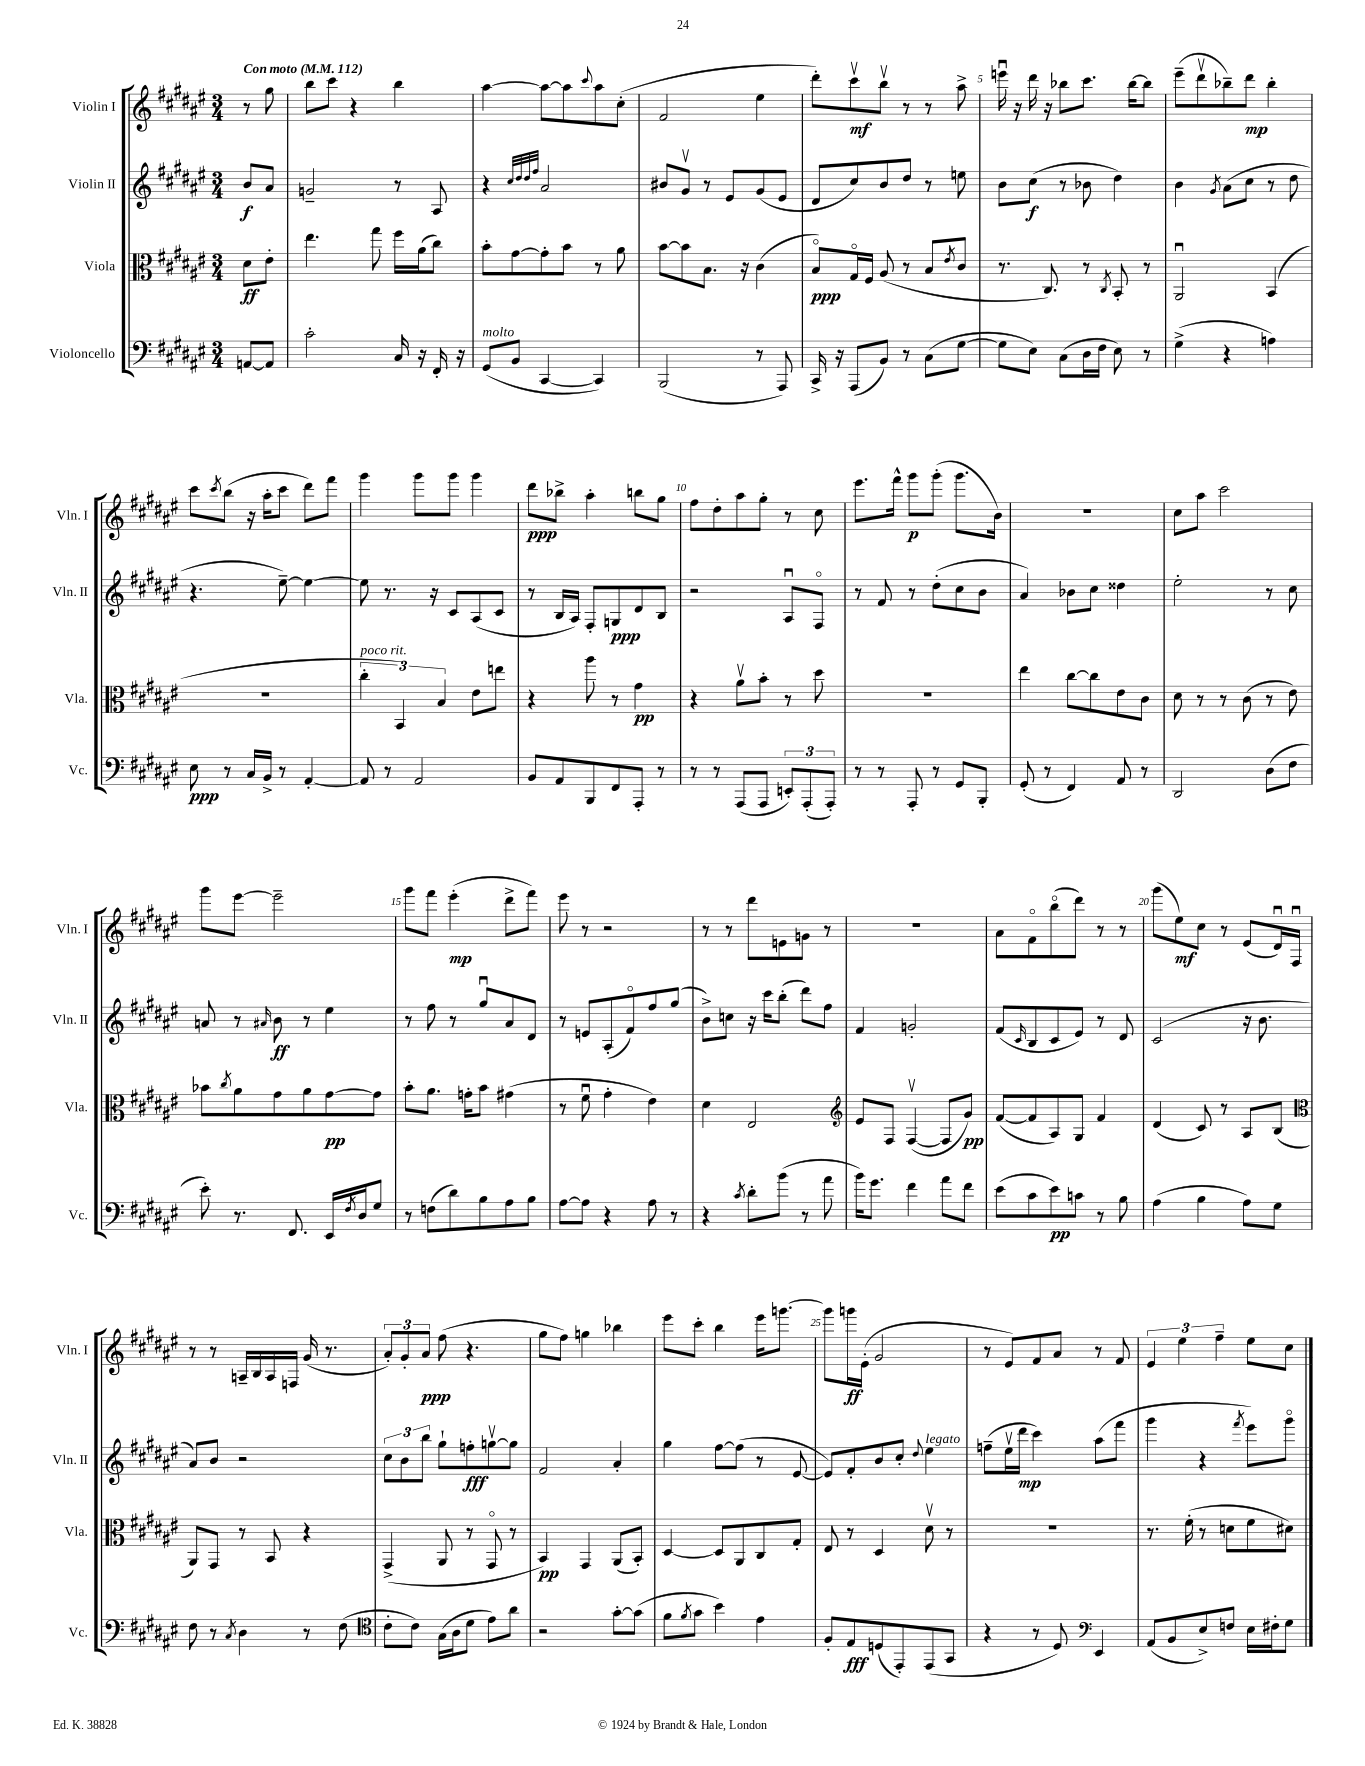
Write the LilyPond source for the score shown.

<<
\new StaffGroup <<
\new Staff = "s0" \with { instrumentName = "Violin I" shortInstrumentName = "Vln. I" } {
    \clef treble \key fis \major \numericTimeSignature \time 3/4 \partial 4 \tempo "Con moto" 4 = 112
    r8 gis''8 |
    b''8 cis'''8 r4 b''4 |
    ais''4~ ais''8~ ais''8 \appoggiatura { cis'''8 } ais''8 cis''8-.( |
    fis'2 eis''4 |
    dis'''8-.) cis'''8\upbow\mf b''8\upbow r8 r8 ais''8-> |
    e'''16\downbow r16 dis'''16 r16 bes''8 cis'''8. bes''16~ bes''8 |
    eis'''8--( dis'''8\upbow bes''8--) dis'''8\mp bes''4-. |
    cis'''8 \acciaccatura { cis'''8 } b''8( r16 ais''16-. cis'''8 dis'''8) fis'''8 |
    gis'''4 gis'''8 gis'''8 gis'''4 |
    dis'''8\ppp bes''8-> ais''4-. b''8 gis''8 |
    fis''8 dis''8-. ais''8 gis''8-. r8 cis''8 |
    eis'''8. fis'''16-^ gis'''8\p gis'''8-.( gis'''8. b'16) |
    R2. |
    cis''8 ais''8 cis'''2 |
    gis'''8 eis'''8~ eis'''2-- |
    gis'''8 fis'''8 eis'''4-.\mp( dis'''8-> fis'''8) |
    eis'''8 r8 r2 |
    r8 r8 dis'''8 e'8 g'8 r8 |
    R2. |
    ais'8 fis'8\flageolet b''8\flageolet( dis'''8) r8 r8 |
    gis'''8( eis''8\mf) cis''8 r8 eis'8( dis'16\downbow) fis16\downbow |
    r8 r8 a16-- b16 a16 f16 gis'16( r8. |
    \tuplet 3/2 { ais'8-.) gis'8-. ais'8\ppp } fis''8( r4. |
    gis''8 fis''8) g''4 bes''4 |
    eis'''8 cis'''8-. b''4 eis'''16 g'''8.~ |
    g'''8 g'''16\ff eis'16-.( gis'2 |
    r8 eis'8) fis'8 ais'8 r8 fis'8 |
    \tuplet 3/2 { eis'4 eis''4 fis''4-- } eis''8 cis''8 \bar "|." |
}
\new Staff = "s1" \with { instrumentName = "Violin II" shortInstrumentName = "Vln. II" } {
    \clef treble \key fis \major \numericTimeSignature \time 3/4 \partial 4
    b'8\f ais'8 |
    g'2-- r8 ais8 |
    r4 \grace { cis''32 dis''32 dis''32 fis''32 } ais'2 |
    bis'8 gis'8\upbow r8 eis'8 gis'8( eis'8 |
    dis'8 cis''8) b'8 dis''8 r8 e''8 |
    b'8 cis''8\f( r8 bes'8 dis''4) |
    b'4 \acciaccatura { gis'8 } ais'8( cis''8 r8 dis''8 |
    r4. eis''8~--) eis''4~ |
    eis''8 r8. r16 cis'8 ais8( cis'8 |
    r8 b16 ais16) fis8-. g8\ppp dis'8 b8 |
    r2 ais8\downbow fis8\flageolet |
    r8 fis'8 r8 dis''8-.( cis''8 b'8 |
    ais'4) bes'8 cis''8 disis''4 |
    eis''2-. r8 cis''8 |
    a'8 r8 \grace { ais'16 } b'8\ff r8 eis''4 |
    r8 fis''8 r8 gis''8\downbow ais'8 dis'8 |
    r8 e'8 ais8-.( fis'8\flageolet) fis''8 gis''8( |
    b'8->) c''8 r16 cis'''16 b''8-.( dis'''8) fis''8 |
    fis'4 g'2-. |
    fis'8( \grace { cis'16 } b8 cis'8 eis'8) r8 dis'8 |
    cis'2( r16 b'8. |
    ais'8) b'8 r2 |
    \tuplet 3/2 { cis''8 b'8 b''8 } gis''8-! f''8-.\fff g''8~\upbow g''8 |
    fis'2 ais'4-. |
    gis''4 fis''8~ fis''8( r8 eis'8~ |
    eis'8) fis'8-. b'8 cis''8-. \appoggiatura { dis''8 } eis''4^\markup { \italic "legato" } |
    f''8--( eis''16\upbow dis'''16\mp cis'''4) ais''8( fis'''8 |
    gis'''4 r4 \acciaccatura { fis'''8 } eis'''8) gis'''8\flageolet \bar "|." |
}
\new Staff = "s2" \with { instrumentName = "Viola" shortInstrumentName = "Vla." } {
    \clef alto \key fis \major \numericTimeSignature \time 3/4 \partial 4
    dis'8\ff eis'8-. |
    eis''4. gis''8 fis''16 ais'16( cis''8) |
    b'8-. gis'8~ gis'8-. b'8 r8 ais'8 |
    b'8~ b'8 b8. r16 cis'4( |
    b8\flageolet\ppp) gis16\flageolet fis16 ais8( r8 b8 \acciaccatura { eis'8 } cis'8 |
    r8. cis8.) r8 \acciaccatura { cis8 } b,8-. r8 |
    ais,2\downbow b,4( |
    R2. |
    \tuplet 3/2 { cis''4-.^\markup { \italic "poco rit." } b,4) b4 } eis'8 e''8 |
    r4 ais''8 r8 gis'4\pp |
    r4 ais'8\upbow b'8-. r8 dis''8 |
    R2. |
    eis''4 cis''8~ cis''8 eis'8 cis'8 |
    dis'8 r8 r8 cis'8( r8 eis'8) |
    bes'8 \acciaccatura { cis''8 } ais'8 gis'8 ais'8 gis'8~\pp gis'8 |
    b'8-. ais'8. g'16-. b'8 gis'4( |
    r8 fis'8\downbow gis'4-. eis'4) |
    dis'4 eis2 |
    \clef treble eis'8 fis8 fis4~\upbow( fis8 gis'8\pp) |
    fis'8~( fis'8 ais8) gis8 fis'4 |
    dis'4( cis'8) r8 ais8 b8( |
    \clef alto ais,8) gis,8 r8 b,8 r4 |
    gis,4->( ais,8 r8 gis,8\flageolet r8 |
    b,4\pp) gis,4 ais,8( b,8-.) |
    dis4~ dis8 ais,8 cis8 gis8-. |
    eis8 r8 dis4 dis'8\upbow r8 |
    R2. |
    r8. fis'16-.( r8 d'8 fis'8 dis'8) \bar "|." |
}
\new Staff = "s3" \with { instrumentName = "Violoncello" shortInstrumentName = "Vc." } {
    \clef bass \key fis \major \numericTimeSignature \time 3/4 \partial 4
    a,8~ a,8 |
    cis'2-. cis16 r16 fis,16-. r16 |
    gis,8^\markup { \italic "molto" }( b,8 cis,4~ cis,4) |
    b,,2( r8 ais,,8) |
    cis,16-> r16 ais,,8( b,8) r8 cis8( gis8~ |
    gis8 eis8) cis8( dis16 fis16 eis8) r8 |
    gis4->( r4 a4) |
    eis8\ppp r8 cis16 b,16-> r8 ais,4~-. |
    ais,8 r8 ais,2 |
    b,8 ais,8 b,,8 fis,8 ais,,8-. r8 |
    r8 r8 ais,,8( ais,,8 \tuplet 3/2 { e,8-.) ais,,8-.( ais,,8-.) } |
    r8 r8 ais,,8-. r8 gis,8 b,,8-. |
    gis,8-.( r8 fis,4) ais,8 r8 |
    dis,2 dis8( fis8 |
    eis'8-.) r8. fis,8. eis,16 \acciaccatura { fis8 } dis16 gis8 |
    r8 f8( dis'8) b8 ais8 b8 |
    ais8~ ais8 r4 ais8 r8 |
    r4 \acciaccatura { cis'8 } dis'8-. b'8( r8 ais'8 |
    b'16) gis'8. fis'4 ais'8 fis'8 |
    eis'8( cis'8 eis'8\pp) c'8 r8 b8 |
    ais4( b4 ais8) gis8 |
    fis8 r8 \acciaccatura { cis8 } dis4 r8 fis8( |
    \clef tenor cis'8-. cis'8) gis16( ais16 dis'8 eis'8) ais'8 |
    r2 gis'8~-. gis'8( |
    fis'8 \acciaccatura { fis'8 } gis'8 b'4) eis'4 |
    fis8-. eis8\fff d8( eis,8-.) eis,8( gis,8 |
    r4 r8 dis8) \clef bass eis,4 |
    ais,8( b,8 eis8->) f8 eis16 fis16-. gis8 \bar "|." |
}
>>
>>
\layout { \context { \Score \override BarNumber.break-visibility = ##(#f #t #t) barNumberVisibility = #(every-nth-bar-number-visible 5) } }
